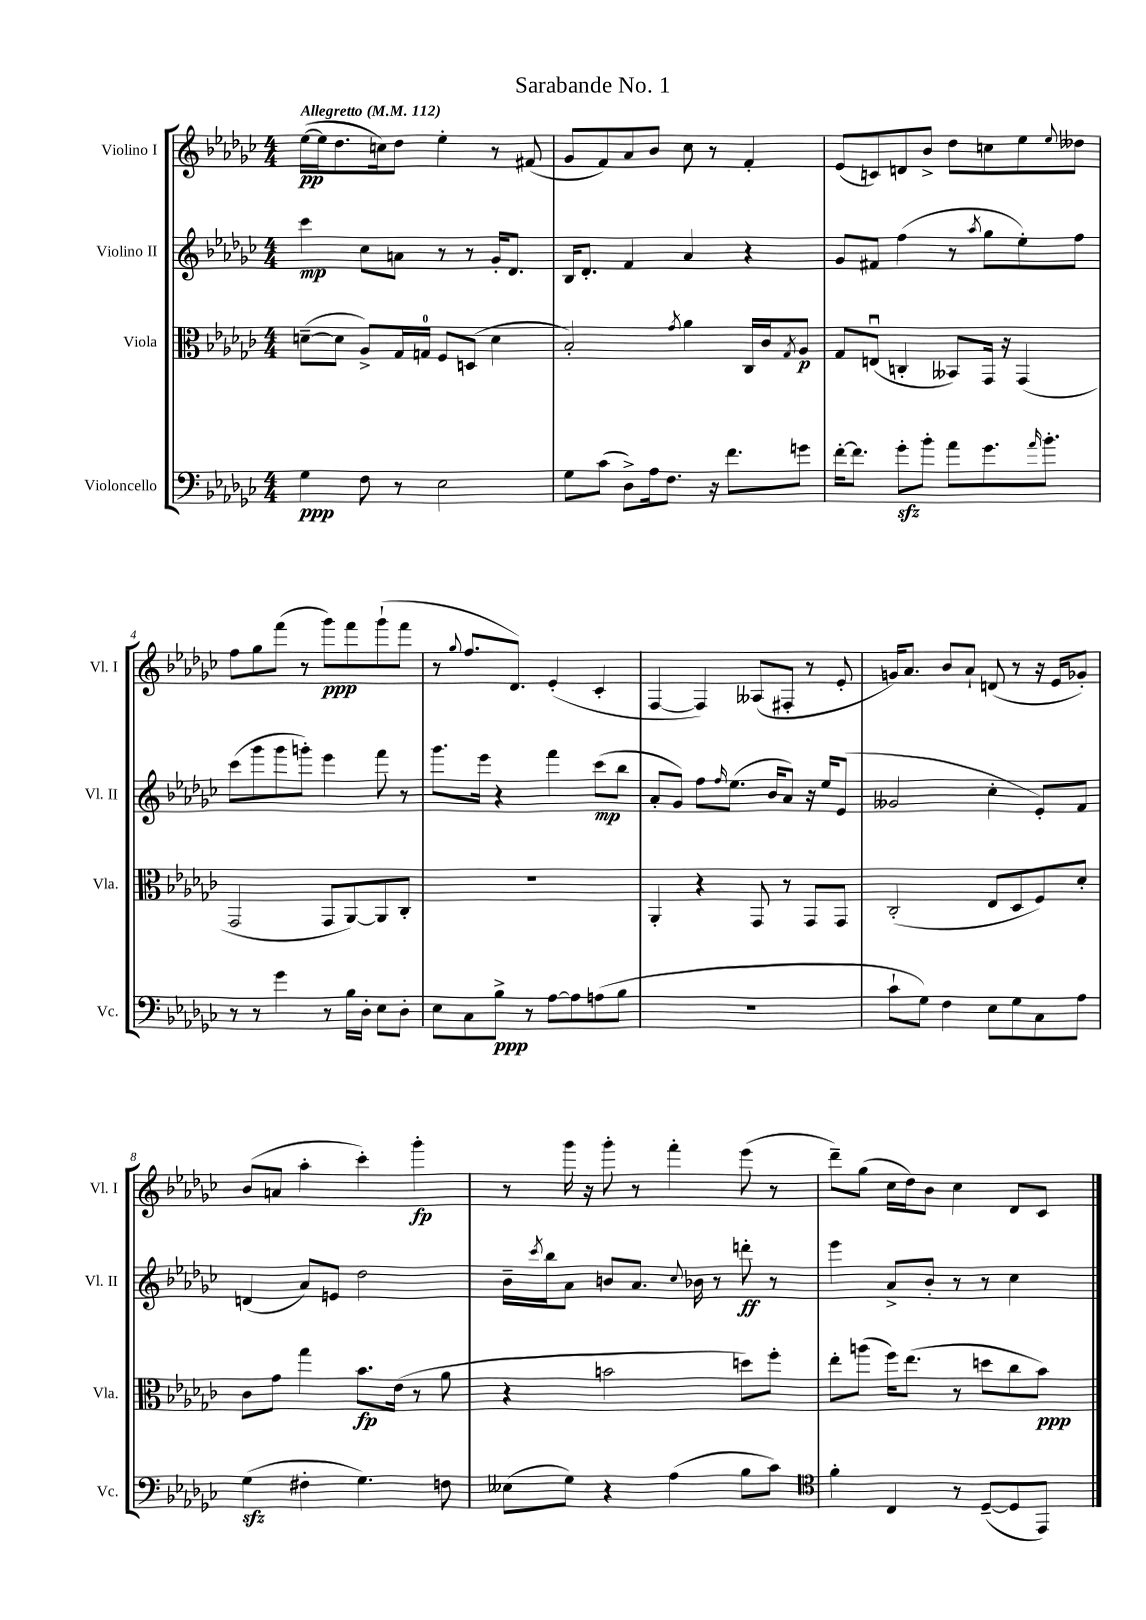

**kern	**dynam	**kern	**dynam	**kern	**dynam	**kern	**dynam
*part4	*part4	*part3	*part3	*part2	*part2	*part1	*part1
*staff4	*staff4	*staff3	*staff3	*staff2	*staff2	*staff1	*staff1
*I"Violoncello	*	*I"Viola	*	*I"Violino II	*	*I"Violino I	*
*I'Vc.	*	*I'Vla.	*	*I'Vl. II	*	*I'Vl. I	*
*clefF4	*	*clefC3	*	*clefG2	*	*clefG2	*
*k[b-e-a-d-g-c-]	*	*k[b-e-a-d-g-c-]	*	*k[b-e-a-d-g-c-]	*	*k[b-e-a-d-g-c-]	*
*M4/4	*	*M4/4	*	*M4/4	*	*M4/4	*
*MM112	*	*MM112	*	*MM112	*	*MM112	*
=1	=1	=1	=1	=1	=1	=1	=1
!	!	!	!	!	!	!LO:TX:a:B:t=Allegretto	!
4G-\	ppp	([8dn~\L	.	4ccc-\	mp	([16ee-\LL	pp
.	.	.	.	.	.	16ee-\J]	.
.	.	8d\J]	.	.	.	8.dd-\	.
8F\	.	8A-^/L)	.	8cc-\L	.	.	.
.	.	.	.	.	.	16ccn\k)	.
8r	.	16G-/L	.	8an\J	.	8dd-\J	.
.	.	16Gn/JJ	.	.	.	.	.
2E-\	.	8F/L	.	8r	.	4ee-'\	.
.	.	(8Dn/J	.	8r	.	.	.
.	.	4d\	.	16g-'/KL	.	8r	.
.	.	.	.	8.d-/J	.	.	.
.	.	.	.	.	.	(8f#X/	.
=2	=2	=2	=2	=2	=2	=2	=2
8G-\L	.	2B-'/)	.	16B-/KL	.	8g-/L	.
.	.	.	.	8.d-'/J	.	.	.
(8c-\J	.	.	.	.	.	8f/)	.
8D-^\L)	.	.	.	4f/	.	8a-/	.
16A-\k	.	.	.	.	.	8b-/J	.
8.F\J	.	.	.	.	.	.	.
.	.	8qg-/	.	.	.	.	.
.	.	4a-\	.	4a-/	.	8cc-\	.
16r	.	.	.	.	.	8r	.
8.f\L	.	.	.	.	.	.	.
.	.	16C-/LL	.	4r	.	4f'/	.
.	.	16c-/J	.	.	.	.	.
.	.	8qG-/	.	.	.	.	.
8gn\J	.	8A-/J	p	.	.	.	.
=3	=3	=3	=3	=3	=3	=3	=3
[16f'\KL	.	8G-/L	.	8g-/L	.	(8e-/L	.
8.f\J]	.	.	.	.	.	.	.
.	.	(8Enu/J	.	8f#X/J	.	8cn/)	.
8g-zz'\L	.	4Cn'/	.	(4ff\	.	8dn/	.
8b-'\J	.	.	.	.	.	8b-^/J	.
8a-\L	.	8BB--X/L)	.	8r	.	8dd-\L	.
.	.	.	.	8qaa-/	.	.	.
8.g-\	.	16GG-/Jk	.	8gg-\L	.	8ccn\	.
.	.	16r	.	.	.	.	.
.	.	(4GG-/	.	8ee-'\)	.	8ee-\	.
16qqa-/	.	.	.	.	.	.	.
8.b-'\J	.	.	.	.	.	.	.
.	.	.	.	.	.	8qqee-/	.
.	.	.	.	8ff\J	.	8dd--X\J	.
!!LO:LB:g=z
=4	=4	=4	=4	=4	=4	=4	=4
8r	.	2GG-/	.	(8ccc-\L	.	8ff\L	.
8r	.	.	.	8ggg-\	.	8gg-\	.
4g-\	.	.	.	8ggg-\	.	(8fff\J	.
.	.	.	.	8gggn'\J)	.	8r	.
8r	.	8GG-/L	.	4eee-\	.	8ggg-\L)	ppp
16B-\LL	.	[8AA-/)	.	.	.	8fff\	.
16D-'\JJ	.	.	.	.	.	.	.
8E-\L	.	8AA-/]	.	8fff\	.	(8ggg-`\	.
8D-'\J	.	8C-'/J	.	8r	.	8fff\J	.
=5	=5	=5	=5	=5	=5	=5	=5
8E-\L	.	1r	.	8.ggg-\L	.	8r	.
.	.	.	.	.	.	8qqgg-/	.
8C-\	.	.	.	.	.	8.ff/L	.
.	.	.	.	16eee-\Jk	.	.	.
8B-^\J	ppp	.	.	4r	.	.	.
.	.	.	.	.	.	8.d-/J)	.
8r	.	.	.	.	.	.	.
[8A-\L	.	.	.	4fff\	.	(4e-'/	.
8A-\]	.	.	.	.	.	.	.
(8An\	.	.	.	(8ccc-\L	mp	4c-'/	.
8B-\J	.	.	.	8bb-\J	.	.	.
=6	=6	=6	=6	=6	=6	=6	=6
1r	.	4AA-'/	.	8a-'/L	.	[4F/	.
.	.	.	.	8g-/J)	.	.	.
.	.	4r	.	8ff\L	.	4F/])	.
.	.	.	.	16qqff/	.	.	.
.	.	.	.	(8.ee-\J	.	.	.
.	.	8GG-/	.	.	.	(8A--X/L	.
.	.	.	.	16b-/KL	.	.	.
.	.	8r	.	8a-/J)	.	8F#X'/J	.
.	.	8GG-/L	.	16r	.	8r	.
.	.	.	.	16ee-/KL	.	.	.
.	.	8GG-/J	.	(8e-/J	.	8e-'/	.
=7	=7	=7	=7	=7	=7	=7	=7
8c-`\L	.	(2C-'/	.	2g--X/	.	16gn/KL)	.
.	.	.	.	.	.	8.a-/J	.
8G-\J)	.	.	.	.	.	.	.
4F\	.	.	.	.	.	8b-/L	.
.	.	.	.	.	.	8a-`/J	.
8E-\L	.	8E-/L	.	4cc-'\	.	(8dn/	.
8G-\	.	8D-/	.	.	.	8r	.
8C-\	.	8F/)	.	8e-'/L)	.	16r	.
.	.	.	.	.	.	16e-/KL	.
8A-\J	.	8d-'/J	.	8f/J	.	8g-X'/J)	.
!!LO:LB:g=z
=8	=8	=8	=8	=8	=8	=8	=8
(4G-zz\	.	8c-\L	.	(4dn/	.	(8b-/L	.
.	.	8g-\J	.	.	.	8an/J	.
4F#X'\	.	4gg-\	.	8a-/L)	.	4aa-'\	.
.	.	.	.	8en/J	.	.	.
4.G-\)	.	8.b-\L	fp	2dd-\	.	4ccc-'\)	.
.	.	(16e-\Jk	.	.	.	.	.
.	.	8r	.	.	.	4ggg-'\	fp
8Fn\	.	8a-\	.	.	.	.	.
=9	=9	=9	=9	=9	=9	=9	=9
(8E--X\L	.	4r	.	16b-~\LL	.	8r	.
.	.	.	.	8qccc-/	.	.	.
.	.	.	.	16bb-\J	.	.	.
8G-\J)	.	.	.	8a-\J	.	16ggg-\	.
.	.	.	.	.	.	16r	.
4r	.	2bn\	.	8bn/L	.	8ggg-'\	.
.	.	.	.	8.a-/J	.	8r	.
(4A-\	.	.	.	.	.	4fff'\	.
.	.	.	.	8qqcc-/	.	.	.
.	.	.	.	16b-X\	.	.	.
.	.	.	.	8r	.	.	.
8B-\L	.	8ddn\L)	.	8dddn'\	ff	(8eee-\	.
8c-\J)	.	8ff'\J	.	8r	.	8r	.
=10	=10	=10	=10	=10	=10	=10	=10
*clefC4	*	*	*	*	*	*	*
4f'\	.	8ee-'\L	.	4eee-\	.	8ddd-~\L)	.
.	.	(8aan\J	.	.	.	(8gg-\J	.
4C-/	.	16ff\KL)	.	8a-^/L	.	16cc-\LL	.
.	.	(8.ee-\J	.	.	.	16dd-\J)	.
.	.	.	.	8b-'/J	.	8b-\J	.
8r	.	8r	.	8r	.	4cc-\	.
([8D-~/L	.	8ddn\L	.	8r	.	.	.
8D-/]	.	8cc-\	.	4cc-\	.	8d-/L	.
8EE-/J)	.	8b-\J)	ppp	.	.	8c-/J	.
==	==	==	==	==	==	==	==
*-	*-	*-	*-	*-	*-	*-	*-
